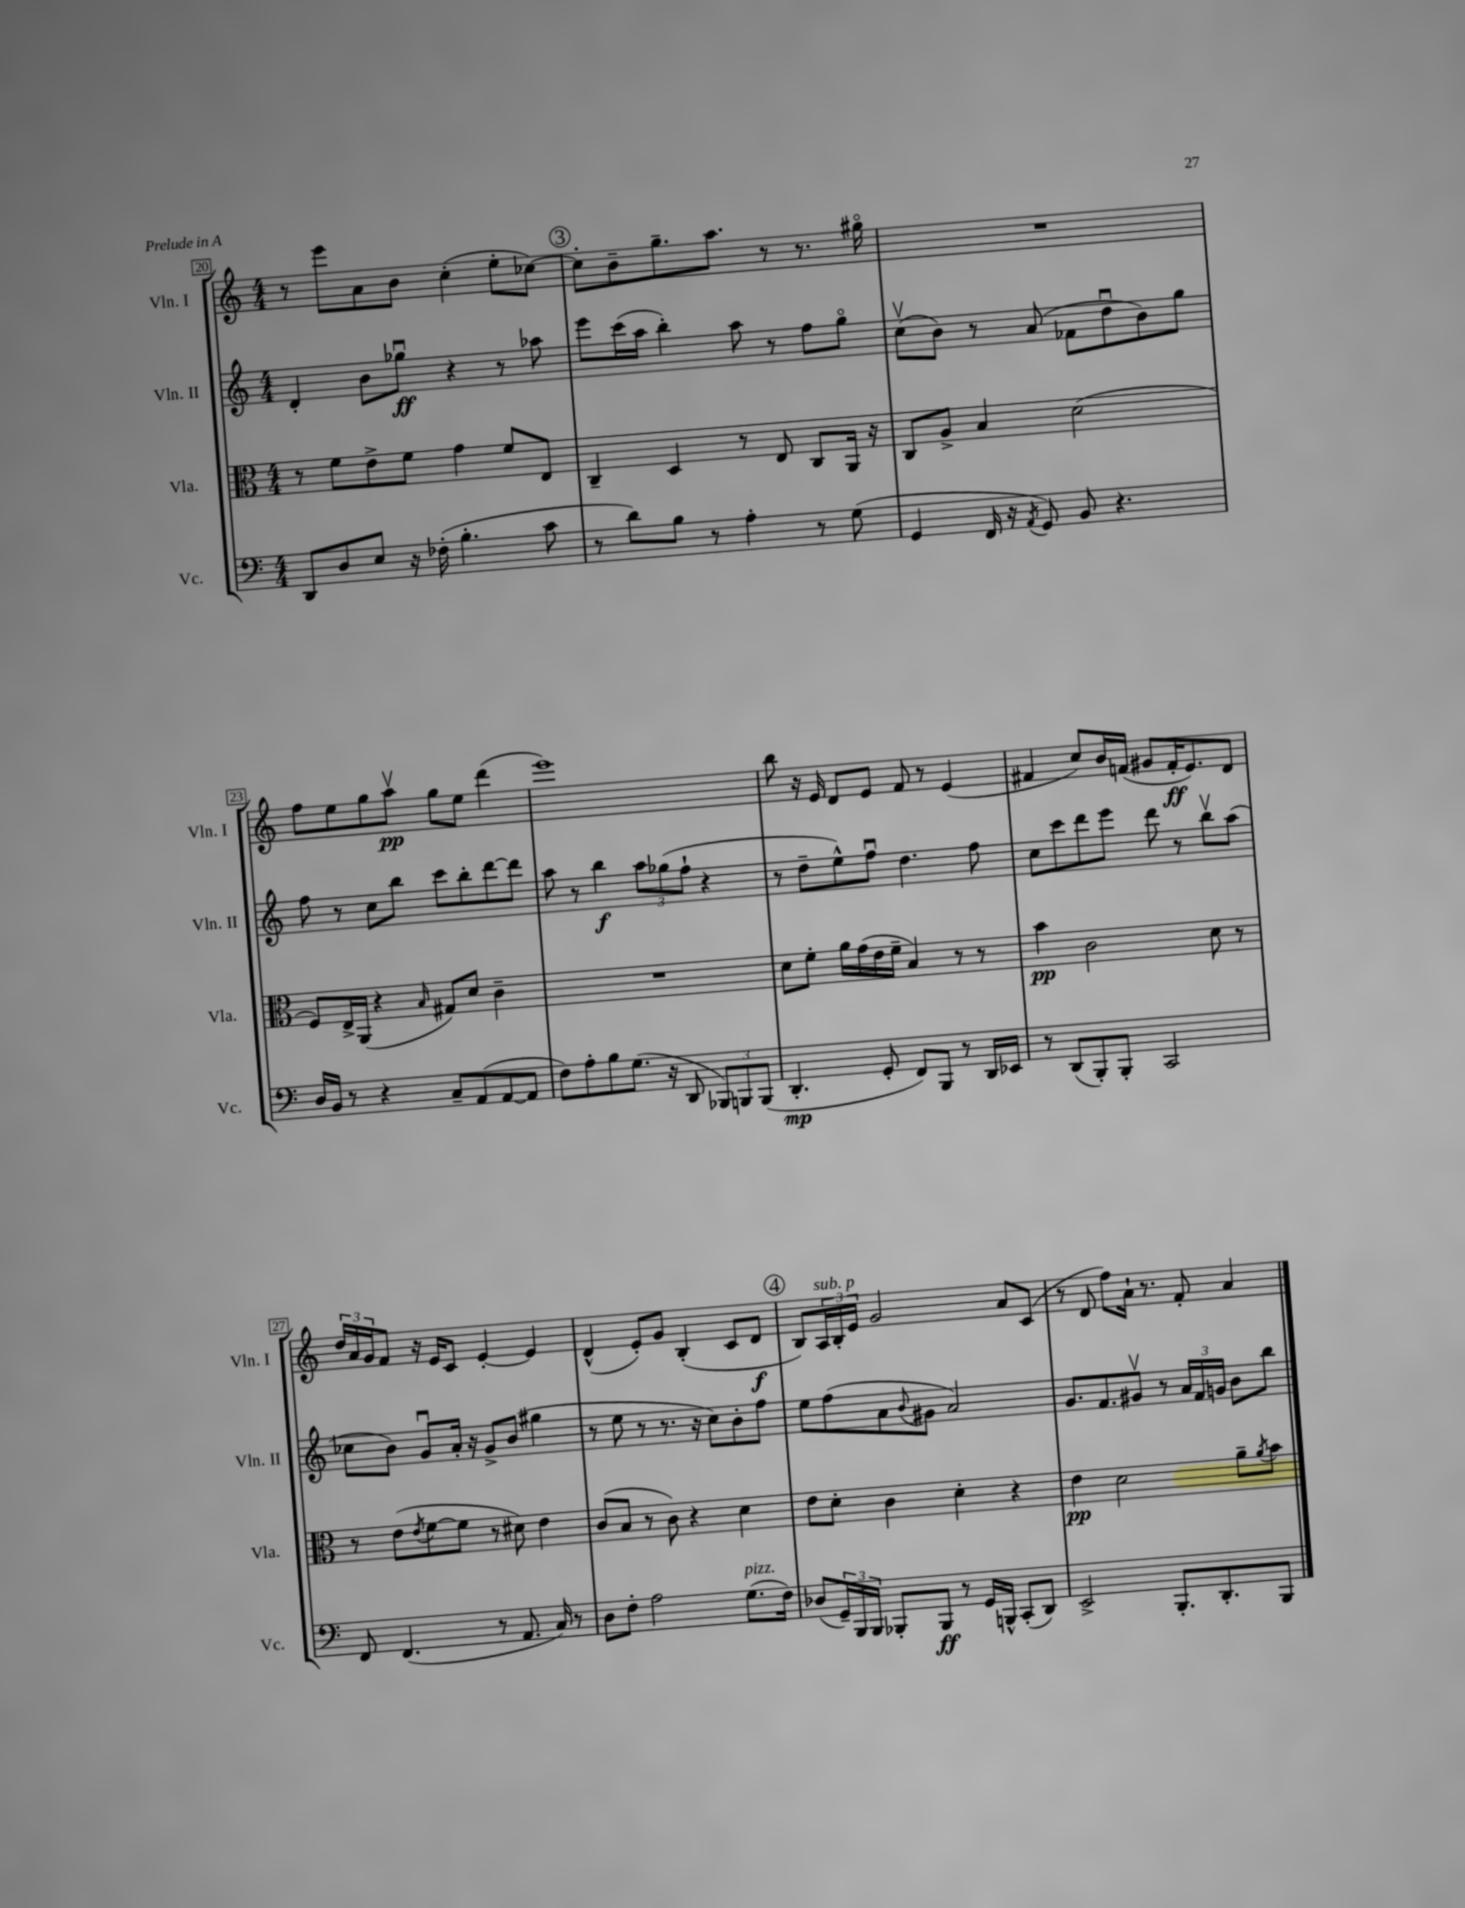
<<
\new StaffGroup <<
\new Staff = "s0" \with { instrumentName = "Vln. I" shortInstrumentName = "Vln. I" } {
    \clef treble \key c \major \numericTimeSignature \time 4/4
    r8 e'''8 a'8 b'8 c''4-.( e''8-. ces''8~) |
    \mark \markup { \circle "3" } ces''8-. b'8-- g''8.-- a''8. r8 r8. gis''16\flageolet |
    R1 |
    f''8 e''8 g''8 a''8\upbow\pp g''8 e''8 d'''4( |
    e'''1) |
    b''8 r16 e'16 d'8 e'8 f'8 r8 e'4( |
    fis'4 c''8) b'16 f'16( gis'8 f'16-.\ff e'8.) d'8 |
    \tuplet 3/2 { d''16 a'16 g'16 } f'8 r16 e'16 c'8 e'4~-. e'4 |
    d'4-^( e'8-.) g'8 b4-.( c'8 d'8\f |
    \mark \markup { \circle "4" } b8) \tuplet 3/2 { a16^\markup { \italic "sub. p" } b16-. e'16 } g'2 a'8 c'8( |
    r8 d'8 f''8) a'16-! r8. f'8-. a'4 \bar "|." |
}
\new Staff = "s1" \with { instrumentName = "Vln. II" shortInstrumentName = "Vln. II" } {
    \clef treble \key c \major \numericTimeSignature \time 4/4
    d'4-. b'8 ges''8\downbow\ff r4 r8 aes''8 |
    \mark \markup { \circle "3" } e'''8 c'''16( a''16 b''4-.) a''8 r8 f''8 g''8\flageolet |
    c''8\upbow( b'8) r8 a'8( fes'8 d''8\downbow b'8) g''8 |
    f''8 r8 c''8 b''8 c'''8 b''8-. d'''8~ d'''8 |
    a''8 r8 b''4\f \tuplet 3/2 { a''8 ges''8( f''8-! } r4 |
    r8 d''8-- e''8-^) f''8\downbow d''4. f''8 |
    c''8 c'''8 d'''8 e'''8 d'''8 r8 b''8\upbow a''8( |
    ces''8 b'8) g'8\downbow a'16-. r16 g'8-> b'8( gis''4 |
    r8 e''8 r8 r8. r16 c''8) b'8-. f''8 |
    \mark \markup { \circle "4" } e''8 f''8( a'8 \appoggiatura { b'8 } gis'8 a'2) |
    g'8. f'8. gis'8\upbow r8 \tuplet 3/2 { a'16 f'16 g'16 } b'8 b''8 \bar "|." |
}
\new Staff = "s2" \with { instrumentName = "Vla." shortInstrumentName = "Vla." } {
    \clef alto \key c \major \numericTimeSignature \time 4/4
    r8 f'8 e'8-> f'8 g'4 f'8 e8 |
    \mark \markup { \circle "3" } c4-- d4 r8 e8 c8 a,16 r16 |
    c8 a8-> b4 d'2( |
    f8) e16-> a,16( r4 \grace { b16 } gis8) d'8 c'4-- |
    R1 |
    d'8 f'8-. a'16 g'16( e'16 f'16-- b4) r8 r8 |
    b'4\pp c'2 d'8 r8 |
    r8 e'8( \acciaccatura { e'8 } f'8~ f'8 r8 dis'8) e'4 |
    c'8( b8 r8 c'8) r4 d'4 |
    \mark \markup { \circle "4" } e'8 d'8-. c'4 d'4-. r4 |
    e'4\pp d'2 a'8-- \acciaccatura { a'8 } b'8 \bar "|." |
}
\new Staff = "s3" \with { instrumentName = "Vc." shortInstrumentName = "Vc." } {
    \clef bass \key c \major \numericTimeSignature \time 4/4
    d,8 d8 e8 r16 fes16-.( b4.-. c'8 |
    \mark \markup { \circle "3" } r8 d'8) b8 r8 a4-. r8 g8( |
    g,4 f,16 r16 \acciaccatura { a,8 } g,8) b,8 r4. |
    d16 b,16 r8 r4 c8-- a,8( a,8~ a,8 |
    f8) a8-. b8 g8.( r16 d,8 \tuplet 3/2 { bes,,8) b,,8 b,,8( } |
    d,4.-.\mp g,8-. f,8) b,,8 r8 d,16 ees,16 |
    r8 d,8( b,,8-.) b,,8-. c,2 |
    f,8 f,4.( r8 a,8. c16) r8 |
    d8 f8-. a2 g8.^\markup { \italic "pizz." }( f16) |
    \mark \markup { \circle "4" } des8( \tuplet 3/2 { g,16--) b,,16 b,,16 } bes,,8-. bes,,8\ff r8 g,16 b,,16-^ c,8-.( d,8) |
    e,2-> b,,8.-. d,8.-. b,,8 \bar "|." |
}
>>
>>
\layout { \context { \Score currentBarNumber = #20 \override BarNumber.stencil = #(make-stencil-boxer 0.1 0.3 ly:text-interface::print) } }
